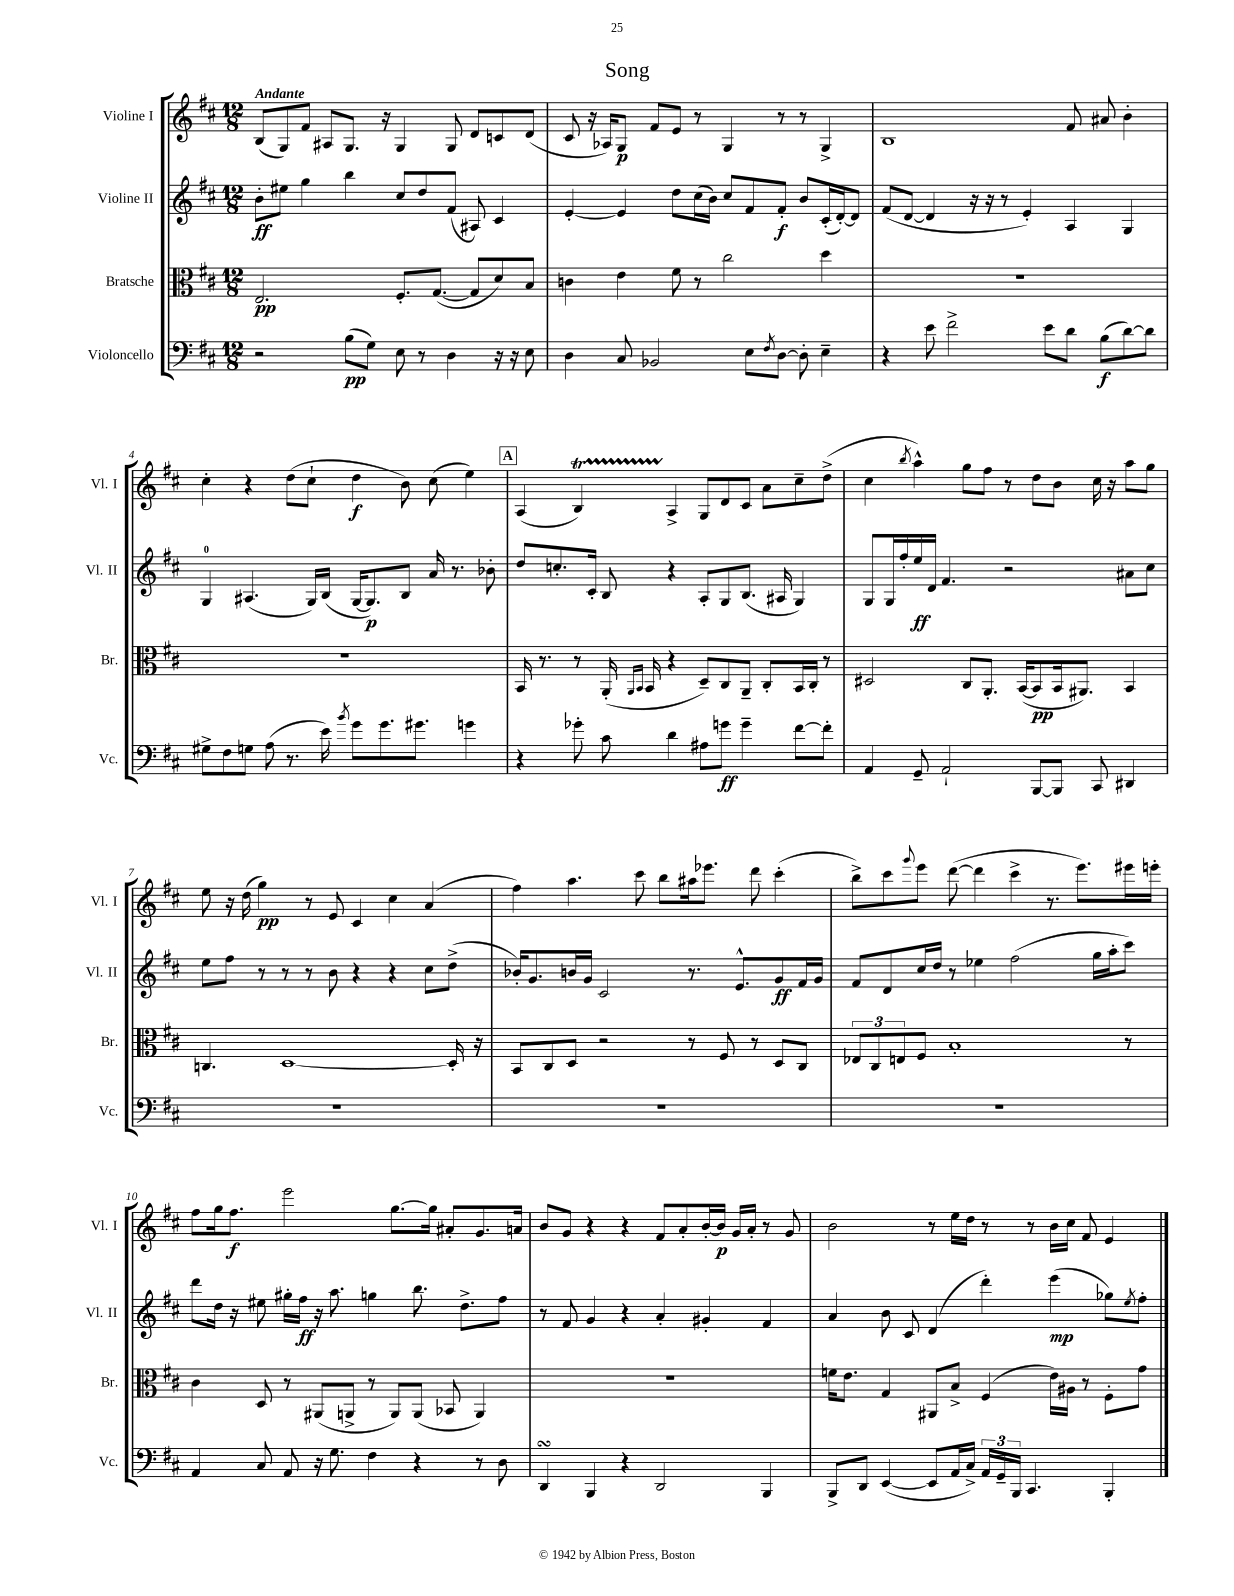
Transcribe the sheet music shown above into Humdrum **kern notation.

**kern	**dynam	**kern	**dynam	**kern	**dynam	**kern	**dynam
*part4	*part4	*part3	*part3	*part2	*part2	*part1	*part1
*staff4	*staff4	*staff3	*staff3	*staff2	*staff2	*staff1	*staff1
*I"Violoncello	*	*I"Bratsche	*	*I"Violine II	*	*I"Violine I	*
*I'Vc.	*	*I'Br.	*	*I'Vl. II	*	*I'Vl. I	*
*clefF4	*	*clefC3	*	*clefG2	*	*clefG2	*
*k[f#c#]	*	*k[f#c#]	*	*k[f#c#]	*	*k[f#c#]	*
*M12/8	*	*M12/8	*	*M12/8	*	*M12/8	*
=1	=1	=1	=1	=1	=1	=1	=1
!	!	!	!	!	!	!LO:TX:a:B:t=Andante	!
2r	.	2.E/	pp	8b'\L	ff	(8B/L	.
.	.	.	.	8ee#X\J	.	8G/)	.
.	.	.	.	4gg\	.	8f#/J	.
.	.	.	.	.	.	8A#X/L	.
(8B\L	pp	.	.	4bb\	.	8.G/J	.
8G\J)	.	.	.	.	.	.	.
.	.	.	.	.	.	16r	.
8E\	.	8.F#'/L	.	8cc#/L	.	4G/	.
8r	.	.	.	8dd/	.	.	.
.	.	([8.G/J	.	.	.	.	.
4D\	.	.	.	(8f#/J	.	8G/	.
.	.	8G/L]	.	8A#X/)	.	8d/L	.
16r	.	8d/)	.	4c#/	.	8cn/	.
16r	.	.	.	.	.	.	.
8E\	.	8B/J	.	.	.	(8d/J	.
=2	=2	=2	=2	=2	=2	=2	=2
4D\	.	4cn\	.	[4e'/	.	8c#/	.
.	.	.	.	.	.	16r	.
.	.	.	.	.	.	16A-X/KL)	.
8C#/	.	4e\	.	4e/]	.	8G/J	p
2BB-X/	.	.	.	.	.	8f#/L	.
.	.	8f#\	.	8dd\L	.	8e/J	.
.	.	8r	.	(16cc#\L	.	8r	.
.	.	.	.	16b\JJ)	.	.	.
.	.	2cc#\	.	8cc#/L	.	4G/	.
8E\L	.	.	.	8f#/	.	.	.
8qF#/	.	.	.	.	.	.	.
[8D\J	.	.	.	8f#'/J	f	8r	.
8D'\]	.	.	.	8b/L	.	8r	.
4E~\	.	4dd\	.	(16c#'/L	.	4G^/	.
.	.	.	.	[16d'/J)	.	.	.
.	.	.	.	8d/J]	.	.	.
=3	=3	=3	=3	=3	=3	=3	=3
4r	.	1.r	.	(8f#/L	.	1B	.
.	.	.	.	[8d/J	.	.	.
8e\	.	.	.	4d/]	.	.	.
2f#^\	.	.	.	.	.	.	.
.	.	.	.	16r	.	.	.
.	.	.	.	16r	.	.	.
.	.	.	.	8r	.	.	.
.	.	.	.	4e'/)	.	.	.
8e\L	.	.	.	.	.	.	.
8d\J	.	.	.	4A/	.	8f#/	.
(8B\L	f	.	.	.	.	8a#X/	.
[8d\)	.	.	.	4G/	.	4b'\	.
8d\J]	.	.	.	.	.	.	.
!!LO:LB:g=z
=4	=4	=4	=4	=4	=4	=4	=4
8G#X^\L	.	1.r	.	4G/	.	4cc#'\	.
8F#\	.	.	.	.	.	.	.
8Gn\J	.	.	.	(4.A#X/	.	4r	.
(8A\	.	.	.	.	.	.	.
8.r	.	.	.	.	.	(8dd\L	.
.	.	.	.	16G/LL)	.	8cc#`\J	.
16e\)	.	.	.	(16B/JJ	.	.	.
8qb/	.	.	.	.	.	.	.
8g\L	.	.	.	[16G/KL	.	4dd\	f
.	.	.	.	8.G/])	p	.	.
8.g\	.	.	.	.	.	.	.
.	.	.	.	8B/J	.	8b\)	.
8.g#X\J	.	.	.	.	.	.	.
.	.	.	.	16a/	.	(8cc#\	.
.	.	.	.	8.r	.	.	.
4gn\	.	.	.	.	.	4ee\)	.
.	.	.	.	8b-X'\	.	.	.
!!LO:REH:place=s1:t=A
=5	=5	=5	=5	=5	=5	=5	=5
4r	.	16BB/	.	8dd/L	.	(4A/	.
.	.	8.r	.	.	.	.	.
.	.	.	.	8.ccn'/	.	.	.
8g-X'\	.	8r	.	.	.	4BT/)	.
.	.	.	.	16c#'/Jk	.	.	.
8c#\	.	(16AA'/	.	8B/	.	.	.
.	.	16qqAA/LL	.	.	.	.	.
.	.	16qqBB/JJ	.	.	.	.	.
.	.	16BB/	.	.	.	.	.
4d\	.	4r	.	4r	.	4A^/	.
8A#X\L	.	8D~/L)	.	8A'/L	.	8G/L	.
8gn\J	ff	8C#/	.	8G/	.	8d/	.
4g~\	.	8AA~/J	.	(8.B/J	.	8c#/J	.
.	.	8C#'/L	.	.	.	8a\L	.
.	.	.	.	16A#X/	.	.	.
[8f#\L	.	16BB/L	.	4G/)	.	8cc#~\	.
.	.	16C#'/JJ	.	.	.	.	.
8f#'\J]	.	8r	.	.	.	(8dd^\J	.
=6	=6	=6	=6	=6	=6	=6	=6
4AA/	.	2D#X/	.	8G/L	.	4cc#\	.
.	.	.	.	16G/L	.	.	.
.	.	.	.	16ff#'/	.	.	.
.	.	.	.	.	.	8qbb/	.
8GG~/	.	.	.	16ee/	ff	4aa^^\)	.
.	.	.	.	16d/JJ	.	.	.
2AA`/	.	.	.	4.f#/	.	.	.
.	.	8C#/L	.	.	.	8gg\L	.
.	.	8.AA'/J	.	.	.	8ff#\J	.
.	.	.	.	2r	.	8r	.
.	.	([16BB/KL	.	.	.	.	.
[8BBB/L	.	8BB/]	pp	.	.	8dd\L	.
8BBB/J]	.	16BB/k	.	.	.	8b\J	.
.	.	8.AA#X/J)	.	.	.	.	.
8CC#/	.	.	.	.	.	16cc#\	.
.	.	.	.	.	.	16r	.
4DD#X/	.	4BB/	.	8a#X\L	.	8aa\L	.
.	.	.	.	8cc#\J	.	8gg\J	.
!!LO:LB:g=z
=7	=7	=7	=7	=7	=7	=7	=7
1.r	.	4.Cn/	.	8ee\L	.	8ee\	.
.	.	.	.	8ff#\J	.	16r	.
.	.	.	.	.	.	(16dd\	.
.	.	.	.	8r	.	4gg\)	pp
.	.	[1D	.	8r	.	.	.
.	.	.	.	8r	.	8r	.
.	.	.	.	8b\	.	8e/	.
.	.	.	.	4r	.	4c#/	.
.	.	.	.	4r	.	4cc#\	.
.	.	.	.	8cc#\L	.	(4a/	.
.	.	16D'/]	.	(8dd^\J	.	.	.
.	.	16r	.	.	.	.	.
=8	=8	=8	=8	=8	=8	=8	=8
1.r	.	8BB/L	.	16b-X'/KL)	.	4ff#\)	.
.	.	.	.	8.g/	.	.	.
.	.	8C#/	.	.	.	.	.
.	.	8D/J	.	16bn/L	.	4.aa\	.
.	.	.	.	16g/JJ	.	.	.
.	.	2r	.	2c#/	.	.	.
.	.	.	.	.	.	8ccc#\	.
.	.	.	.	.	.	8bb\L	.
.	.	8r	.	8.r	.	16aa#X\k	.
.	.	.	.	.	.	8.eee-X\J	.
.	.	8F#/	.	.	.	.	.
.	.	.	.	8.e^^/L	.	.	.
.	.	8r	.	.	.	8ddd\	.
.	.	8D/L	.	8g/	ff	(4ccc#'\	.
.	.	8C#/J	.	16f#/L	.	.	.
.	.	.	.	16g/JJ	.	.	.
=9	=9	=9	=9	=9	=9	=9	=9
1.r	.	12E-X/L	.	8f#/L	.	8bb^\L)	.
.	.	12C#/	.	.	.	.	.
.	.	.	.	8d/	.	8ccc#\	.
.	.	12En/	.	.	.	.	.
.	.	.	.	.	.	8qqggg/	.
.	.	8F#/J	.	16cc#/L	.	8eee\J	.
.	.	.	.	16dd/JJ	.	.	.
.	.	1B'	.	8r	.	([8ddd\	.
.	.	.	.	4ee-X\	.	4ddd\]	.
.	.	.	.	(2ff#\	.	4ccc#^\	.
.	.	.	.	.	.	8.r	.
.	.	.	.	.	.	8.eee\L)	.
.	.	.	.	16gg\LL	.	.	.
.	.	.	.	16aa'\J	.	.	.
.	.	8r	.	8ccc#\J)	.	16eee#X\L	.
.	.	.	.	.	.	16eeen'\JJ	.
!!LO:LB:g=z
=10	=10	=10	=10	=10	=10	=10	=10
4AA/	.	4c#\	.	8ddd\L	.	8ff#\L	.
.	.	.	.	16dd\Jk	.	16gg\k	.
.	.	.	.	16r	.	8.ff#\J	f
8C#/	.	8D/	.	8ee#X\	.	.	.
8AA/	.	8r	.	16gg#X'\LL	.	2eee\	.
.	.	.	.	16ff#\JJ	ff	.	.
16r	.	(8AA#X/L	.	16r	.	.	.
8.G\	.	.	.	8.aa\	.	.	.
.	.	8AAn^/J	.	.	.	.	.
4F#\	.	8r	.	4ggn\	.	.	.
.	.	8AA/L)	.	.	.	[8.gg\L	.
4r	.	(8AA/J	.	8.bb\	.	.	.
.	.	.	.	.	.	16gg\Jk]	.
.	.	8BB-X/	.	.	.	8a#X'/L	.
.	.	.	.	8.dd^\L	.	.	.
8r	.	4AA/)	.	.	.	8.g/	.
8D\	.	.	.	8ff#\J	.	.	.
.	.	.	.	.	.	16an/Jk	.
=11	=11	=11	=11	=11	=11	=11	=11
4DDsSSs/	.	1.r	.	8r	.	8b/L	.
.	.	.	.	8f#/	.	8g/J	.
4BBB/	.	.	.	4g/	.	4r	.
4r	.	.	.	4r	.	4r	.
2DD/	.	.	.	4a'/	.	8f#/L	.
.	.	.	.	.	.	8a'/	.
.	.	.	.	4g#X'/	.	[16b'/L	.
.	.	.	.	.	.	16b/JJ]	p
.	.	.	.	.	.	16g/LL	.
.	.	.	.	.	.	16a'/JJ	.
4BBB/	.	.	.	4f#/	.	8r	.
.	.	.	.	.	.	8g/	.
=12	=12	=12	=12	=12	=12	=12	=12
8BBB^/L	.	16fn\KL	.	4a/	.	2b\	.
.	.	8.e\J	.	.	.	.	.
8DD/J	.	.	.	.	.	.	.
([4EE/	.	4G/	.	8b\	.	.	.
.	.	.	.	8c#/	.	.	.
8EE/L]	.	8AA#X/L	.	(4d/	.	8r	.
16AA/L	.	8B^/J	.	.	.	16ee\LL	.
16C#^/JJ)	.	.	.	.	.	16dd\JJ	.
24AA/LL	.	(4F#/	.	4ddd'\)	.	8r	.
24GG~/	.	.	.	.	.	.	.
24BBB/JJ	.	.	.	.	.	.	.
4.CC#/	.	.	.	.	.	8r	.
.	.	16e\LL)	.	(4eee\	mp	16b\LL	.
.	.	16A#X\JJ	.	.	.	16cc#\JJ	.
.	.	8r	.	.	.	8f#/	.
4BBB'/	.	8F#'\L	.	8gg-X\L)	.	4e/	.
.	.	.	.	8qee/	.	.	.
.	.	8g\J	.	8ff#'\J	.	.	.
==	==	==	==	==	==	==	==
*-	*-	*-	*-	*-	*-	*-	*-
